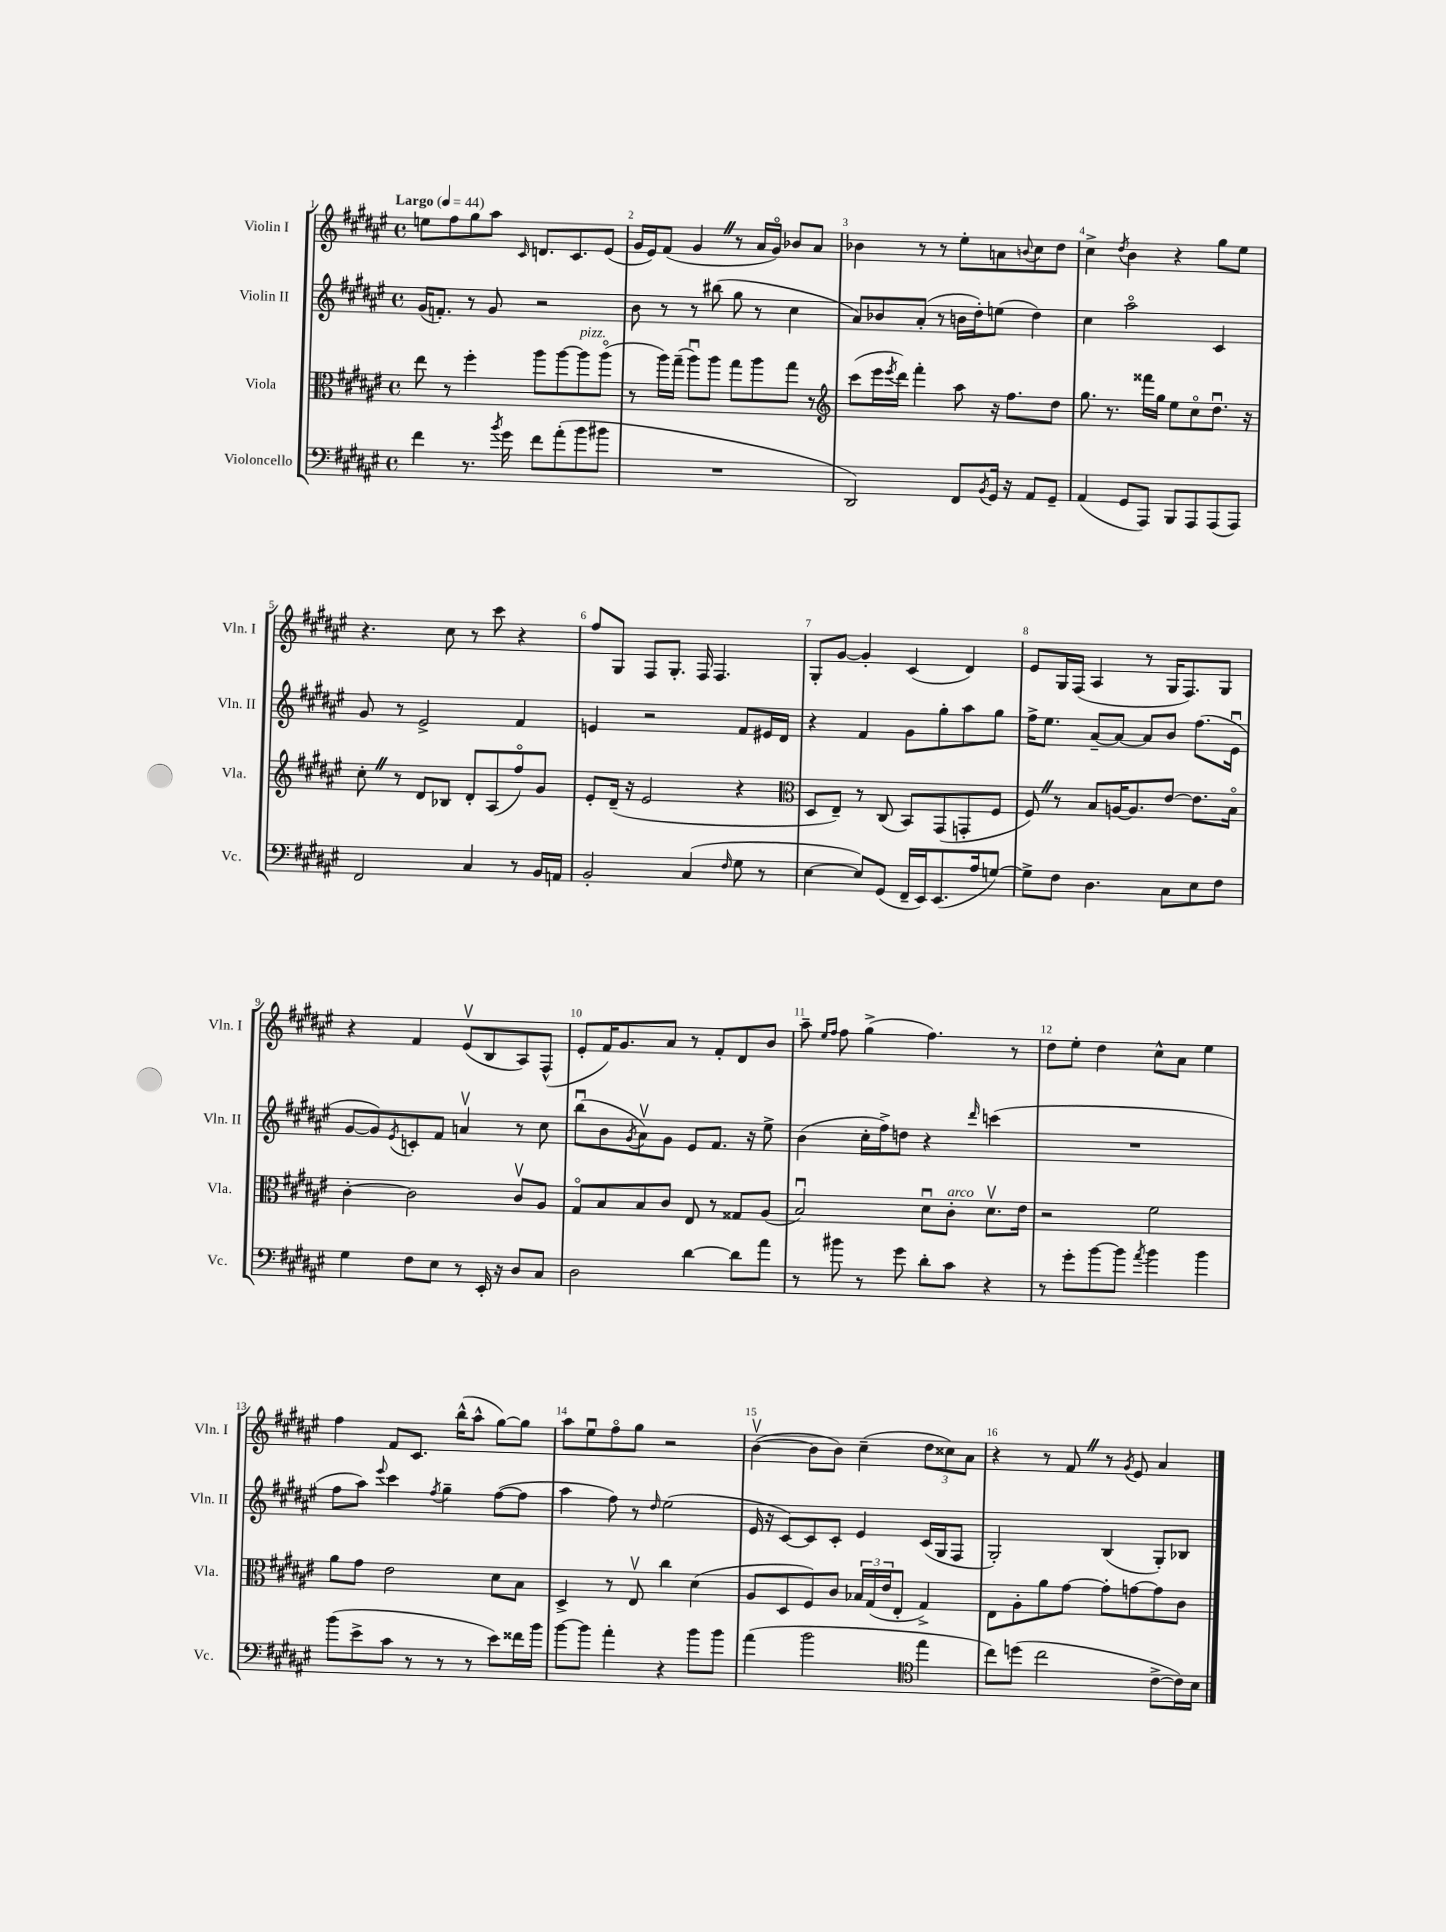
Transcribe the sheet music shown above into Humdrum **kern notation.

**kern	**kern	**kern	**kern
*part4	*part3	*part2	*part1
*staff4	*staff3	*staff2	*staff1
*I"Violoncello	*I"Viola	*I"Violin II	*I"Violin I
*I'Vc.	*I'Vla.	*I'Vln. II	*I'Vln. I
*clefF4	*clefC3	*clefG2	*clefG2
*k[f#c#g#d#a#e#]	*k[f#c#g#d#a#e#]	*k[f#c#g#d#a#e#]	*k[f#c#g#d#a#e#]
*M4/4	*M4/4	*M4/4	*M4/4
*met(c)	*met(c)	*met(c)	*met(c)
*MM44	*MM44	*MM44	*MM44
=1	=1	=1	=1
!	!	!	!LO:TX:a:B:t=Largo
4f#\	8ee#\	(16g#/KL	8een\L
.	.	8.fn'/J)	.
.	8r	.	8ff#\
8.r	4ff#'\	8r	8gg#\
.	.	8g#/	8aa#\J
8qb/	.	.	.
16g#\	.	.	.
.	.	.	16qqc#/
8f#\L	8aa#\L	2r	8.dn/L
(8a#'\	[8aa#\	.	.
.	.	.	8.c#/
!	!LO:TX:a:i:t=pizz.	!	!
8b\	8aa#\]	.	.
8b#X\J	(8aa#\J	.	(8e#/J
=2	=2	=2	=2
1r	8r	8b\	16g#/LL
.	.	.	16e#/J)
.	16aa#\LL)	8r	(8f#/J
.	(16gg#~\JJ	.	.
.	8aa#u\L)	8r	4g#Z/
.	8aa#\J	(8bb#X\	.
.	8gg#\L	8gg#\	8r
.	8aa#\	8r	16a#/LL
.	.	.	16g#/JJ)
.	8gg#\J	4cc#\	8b-X/L
.	8r	.	8a#/J
=3	=3	=3	=3
*	*clefG2	*	*
2DD#/)	(8ccc#\L	8a#/L)	4b-X\
.	16eee#\L	8b-X/	.
.	8qeee#/	.	.
.	16ddd#\JJ)	.	.
.	4fff#'\	(8a#'/J	8r
.	.	8r	8r
8FF#/L	8aa#\	16bn\LL	8ee#'\L
.	.	16dd#'\J)	.
8qBB/	.	.	.
16GG#/Jk	16r	(8een\J	8an\
16r	8.ff#\L	.	.
.	.	.	8qqbn/
8AA#/L	.	4dd#\)	8cc#\
8GG#~/J	8dd#\J	.	8dd#\J
=4	=4	=4	=4
(4AA#/	8.gg#\	4cc#\	4cc#^\
.	8.r	.	.
.	.	.	8qdd#/
8GG#/L	.	2aa#\	4b\
8AAA#/J)	16fff##X\LL	.	.
.	16gg#\JJ	.	.
8BBB/L	8ee#\L	.	4r
8AAA#/	8cc#\	.	.
(8AAA#/	8.dd#u\J	4c#/	8gg#\L
8AAA#/J)	.	.	8ee#\J
.	16r	.	.
!!LO:LB:g=z
=5	=5	=5	=5
2FF#/	8cc#'Z\	8g#/	4.r
.	8r	8r	.
.	8d#/L	2e#^/	.
.	8B-X/J	.	8cc#\
4C#/	8d#'/L	.	8r
.	(8A#/	.	8ccc#\
8r	8ff#/)	4f#/	4r
16BB/LL	8g#/J	.	.
16AAn/JJ	.	.	.
=6	=6	=6	=6
2BB'/	8e#'/L	4en/	8ff#/L
.	(16d#~/Jk	.	8G#/J
.	16r	.	.
.	2e#/	2r	8F#/L
.	.	.	8.G#'/J
(4C#/	.	.	.
.	.	.	16F#/
.	.	.	4.F#/
16qqF#/	.	.	.
8G#\	4r	8f#/L	.
8r	.	16e#X/L	.
.	.	16d#/JJ	.
=7	=7	=7	=7
*	*clefC3	*	*
[4E#\	8D#/L	4r	8G#'/L
.	8E#~/J)	.	[8g#/J
8E#/L])	8r	4f#/	4g#'/]
(8GG#/J	(8C#/	.	.
16FF#~/LL	8BB/L)	8g#\L	(4c#/
16EE#/J)	.	.	.
(8.EE#/	(8GG#/	8gg#'\	.
.	8GGn'/	8aa#\	4d#/)
16A#/k	.	.	.
[8Gn/J)	8F#/J	8gg#\J	.
=8	=8	=8	=8
8G^\L]	8F#Z/)	16ff#^\KL	8e#/L
.	.	8.ee#\J	.
8F#\J	8r	.	16G#/L
.	.	.	(16F#/JJ
4.D#\	8B/L	[8a#~/L	4A#/
.	[16An/K	8a#/J_	.
.	8.A/]	.	.
.	.	8a#/L]	8r
8C#\L	[8e#/J	8b/J	16G#/KL
.	.	.	8.F#/)
8E#\	8.e#\L]	(8.ff#\L	.
8F#\J	.	.	8G#/J
.	16B\Jk	16e#u\Jk	.
!!LO:LB:g=z
=9	=9	=9	=9
4G#\	[4c#'\	[8g#/L	4r
.	.	8g#/])	.
.	.	8qe#/	.
8F#\L	2c#\]	8cn'/	4f#/
8E#\J	.	8f#/J	.
8r	.	4anv/	(8e#v/L
16EE#'/	.	.	8B/
16r	.	.	.
8D#/L	8c#v/L	8r	8A#/)
8C#/J	8A#/J	8cc#\	(8F#^^/J
=10	=10	=10	=10
2D#\	8G#/L	(8bbu\L	8e#'/L
.	8B/	8b\	16f#/K)
.	.	.	8.g#/
.	.	8qg#/	.
.	8B/	8a#v\)	.
.	8c#/J	8g#\J	8a#/J
[4d#\	8E#/	8e#/L	8r
.	8r	8.f#/J	8f#'/L
8d#\L]	8G##X/L	.	8d#/
.	.	16r	.
8a#\J	(8A#/J	8ee#^\	8b/J
=11	=11	=11	=11
8r	2Bu/)	(4b\	8aa#~\
.	.	.	16qqee#/LL
.	.	.	16qqff#/JJ
8b#X\	.	.	8ff#\
8r	.	16cc#'\LL	(4gg#^\
.	.	16ff#^\J)	.
8g#\	.	8ddn\J	.
8d#'\L	8d#u\L	4r	4.ff#\)
!	!LO:TX:a:i:t=arco	!	!
8c#\J	8c#'\J	.	.
.	.	16qqddd#/	.
4r	8.d#v\L	(4cccn\	.
.	.	.	8r
.	16e#\Jk	.	.
=12	=12	=12	=12
8r	2r	1r	8dd#\L
8g#'\L	.	.	8ee#'\J
[8b\	.	.	4dd#\
8b\J]	.	.	.
8qa#/	.	.	.
4b\	2f#\	.	8cc#^^\L
.	.	.	8a#\J
4b\	.	.	4ee#\
!!LO:LB:g=z
=13	=13	=13	=13
(8b\L	8a#\L	8ff#\L	4ff#\
8e#^\	8g#\J	8aa#\J)	.
.	.	8qqeee#/	.
8c#\J	2e#\	4ccc#\	8f#/L
8r	.	.	8.c#/J
.	.	8qff#/	.
8r	.	4gg#~\	.
.	.	.	(16bb^^\KL
8r	.	.	8aa#^^\J
8e#\L)	8d#\L	([8ff#\L	[8gg#\L)
16f##X\L	8B\J	8ff#\J]	8gg#\J]
16b\JJ	.	.	.
=14	=14	=14	=14
[8b\L	4D#^/	4aa#\	8aa#\L
8b\J]	.	.	8ee#u\
4a#'\	8r	8ff#\)	8ff#\
.	8E#v/	8r	8gg#\J
.	.	16qqdd#/	.
4r	4cc#\	(2ee#\	2r
8b\L	(4d#\	.	.
8b\J	.	.	.
=15	=15	=15	=15
(4a#\	8A#/L	16e#/	([4bv\
.	.	16r	.
.	8D#/	[8c#/L)	.
2b\	8F#/)	8c#/]	8b\L]
.	8c#/J	8c#'/J	8b\J)
.	24B-X/LL	4e#/	(4cc#~\
.	(24G#/	.	.
.	24e#/J	.	.
.	8E#'/J	.	.
*clefC4	*	*	*
4ee#\	4G#^/)	(16c#/LL	12dd#\L
.	.	16G#/J	.
.	.	.	12cc##X\)
.	.	8F#/J	.
.	.	.	12a#\J
=16	=16	=16	=16
8cc#\L)	8E#\L	2G#'/)	4r
(8ddn\J	8A#'\	.	.
2cc#\	8a#\	.	8r
.	[8g#\J	.	8f#Z/
.	8g#'\L]	(4B/	8r
.	.	.	8qg#/
.	[8gn\	.	8e#/
[8c#^\L	8g\]	8G#'/L)	4a#/
16c#\L])	8c#\J	8B-X/J	.
16B\JJ	.	.	.
==	==	==	==
*-	*-	*-	*-
